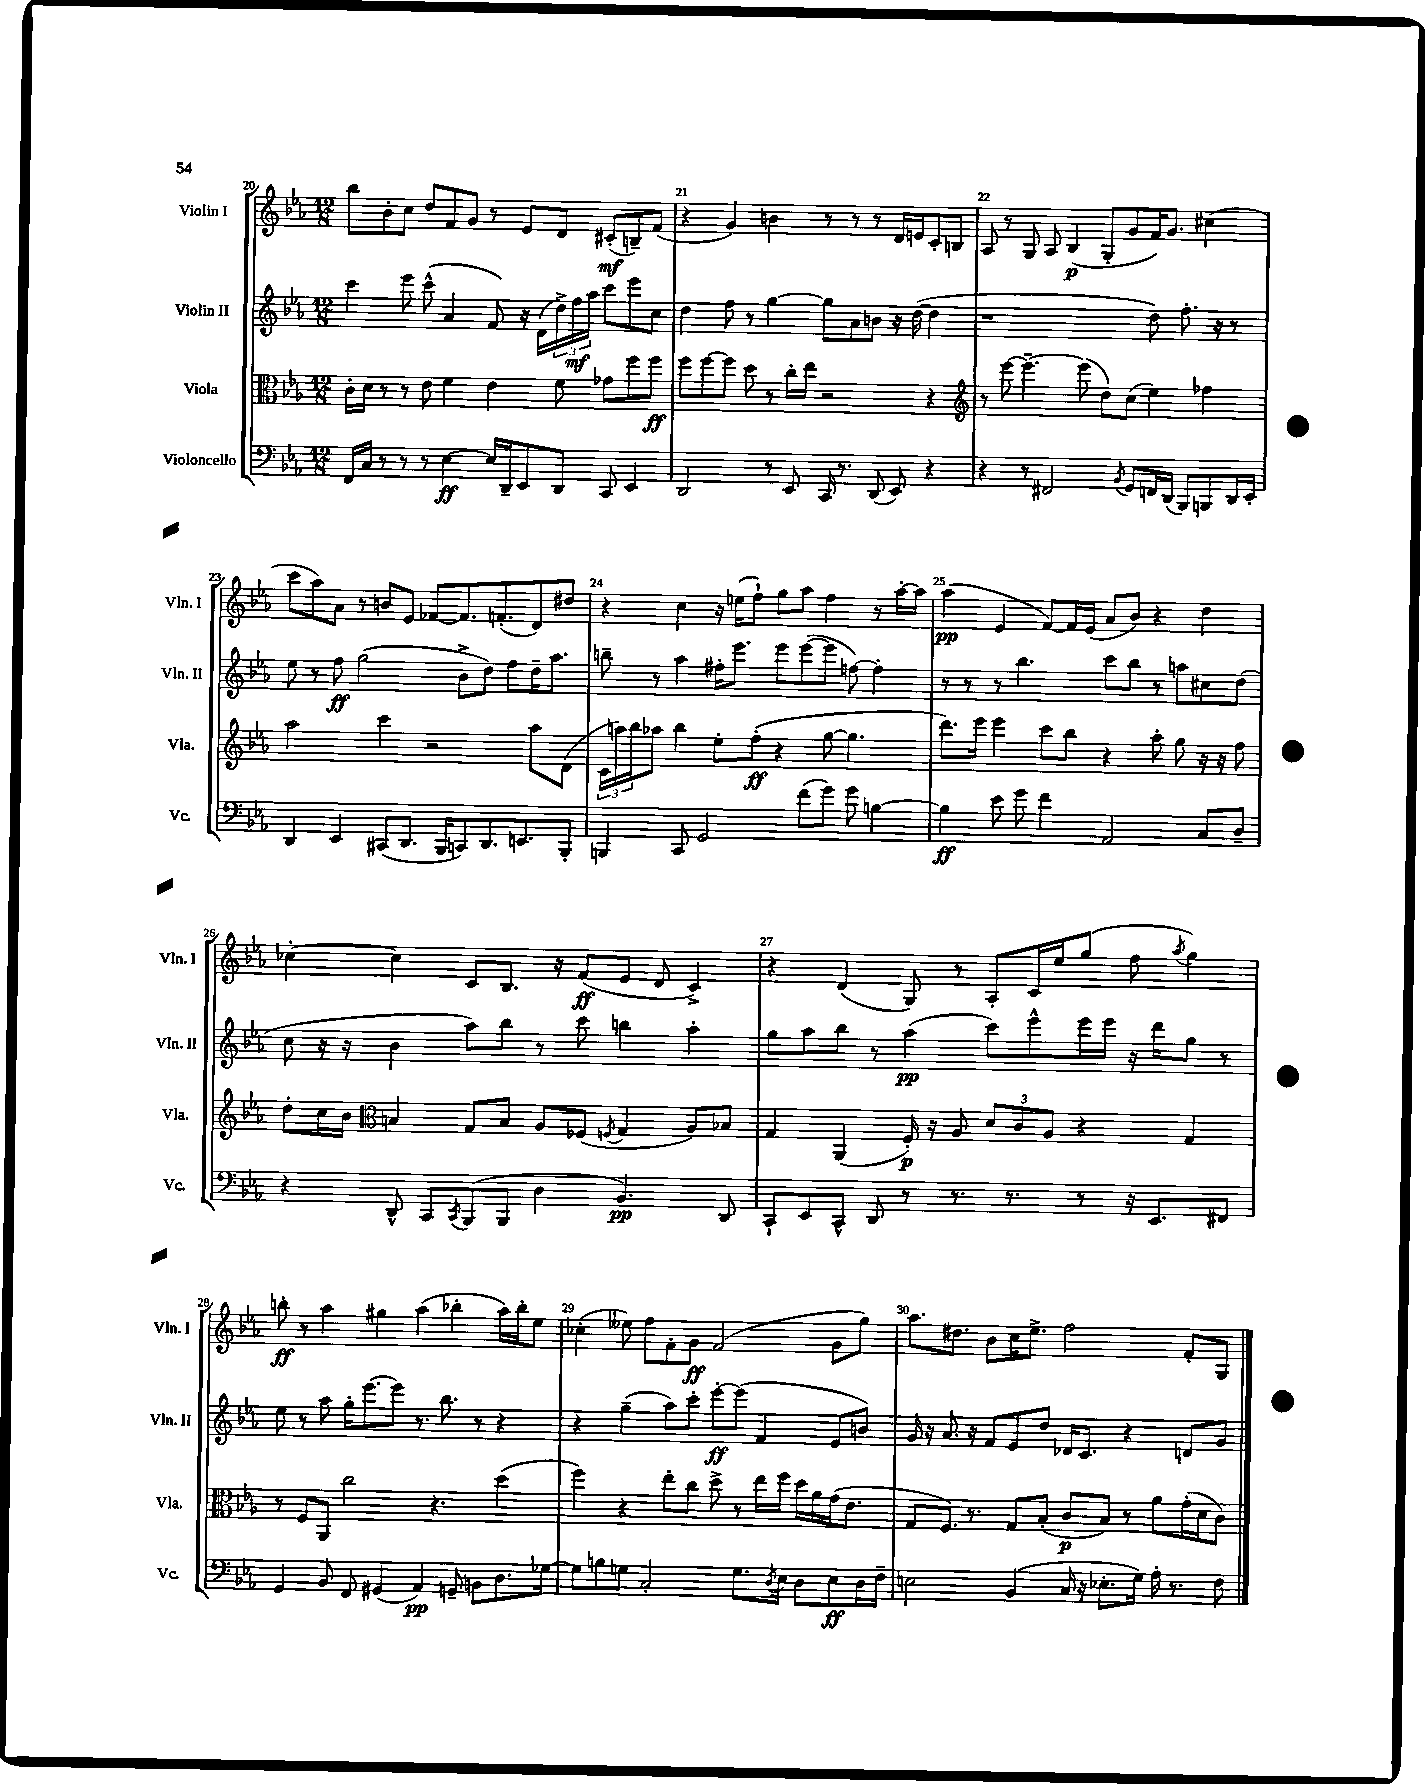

**kern	**dynam	**kern	**dynam	**kern	**dynam	**kern	**dynam
*part4	*part4	*part3	*part3	*part2	*part2	*part1	*part1
*staff4	*staff4	*staff3	*staff3	*staff2	*staff2	*staff1	*staff1
*I"Violoncello	*	*I"Viola	*	*I"Violin II	*	*I"Violin I	*
*I'Vc.	*	*I'Vla.	*	*I'Vln. II	*	*I'Vln. I	*
*clefF4	*	*clefC3	*	*clefG2	*	*clefG2	*
*k[b-e-a-]	*	*k[b-e-a-]	*	*k[b-e-a-]	*	*k[b-e-a-]	*
*M12/8	*	*M12/8	*	*M12/8	*	*M12/8	*
=20	=20	=20	=20	=20	=20	=20	=20
16FF/LL	.	16c'\LL	.	4ccc\	.	8bb-\L	.
16C/JJ	.	16d\JJ	.	.	.	.	.
8r	.	8r	.	.	.	8b-'\	.
8r	.	8r	.	8eee-\	.	8cc\J	.
8r	.	8e-\	.	(8ccc^^\	.	8dd/L	.
[4E-\	ff	4f\	.	4a-/	.	8f/	.
.	.	.	.	.	.	8g/J	.
16E-/LL]	.	4e-\	.	8f/)	.	8r	.
16DD~/J	.	.	.	.	.	.	.
8EE-/	.	.	.	16r	.	8e-/L	.
.	.	.	.	(16d\LL	.	.	.
8DD/J	.	8f\	.	24dd^\)	.	8d/J	.
.	.	.	.	24ff\	mf	.	.
.	.	.	.	24aa-\JJ	.	.	.
8CC/	.	8g-X\L	.	8ccc\L	.	(8c#X'/L	mf
4EE-/	.	8ff\	.	8eee-\	.	8Bn~/)	.
.	.	8ff\J	ff	8cc\J	.	(8f/J	.
=21	=21	=21	=21	=21	=21	=21	=21
2DD/	.	8ff\L	.	4dd\	.	4r	.
.	.	[8ff\	.	.	.	.	.
.	.	8ff\J]	.	8ff\	.	4g/)	.
.	.	8dd\	.	8r	.	.	.
8r	.	8r	.	[4gg\	.	4bn\	.
8EE-/	.	16cc'\LL	.	.	.	.	.
.	.	16ee-\JJ	.	.	.	.	.
16CC/	.	2r	.	8gg\L]	.	8r	.
8.r	.	.	.	.	.	.	.
.	.	.	.	8a-\	.	8r	.
(8DD/	.	.	.	8bn\J	.	8r	.
8EE-/)	.	.	.	16r	.	16d/LL	.
.	.	.	.	([16dd\	.	16en/J	.
4r	.	4r	.	4dd\]	.	8c'/	.
.	.	.	.	.	.	8Bn/J	.
=22	=22	=22	=22	=22	=22	=22	=22
*	*	*clefG2	*	*	*	*	*
4r	.	8r	.	1r	.	8A-/	.
.	.	[8eee-\	.	.	.	8r	.
8r	.	4.eee-~\_	.	.	.	8G/	.
2FF#X/	.	.	.	.	.	8A-/	.
.	.	.	.	.	.	(4B-/	p
.	.	(8eee-\]	.	.	.	.	.
.	.	8dd\L)	.	.	.	8G'/L	.
8qBB-/	.	.	.	.	.	.	.
8GG/L	.	(8cc\J	.	.	.	8g/	.
16FFn/L	.	4ee-\)	.	8dd\)	.	16f/K)	.
(16DD/JJ	.	.	.	.	.	8.g/J	.
8BBB-/L)	.	.	.	8.ff'\	.	.	.
8BBBn/	.	4ff-X\	.	.	.	(4cc#X\	.
.	.	.	.	16r	.	.	.
16DD/L	.	.	.	8r	.	.	.
16EE-'/JJ	.	.	.	.	.	.	.
!!LO:LB:g=z
=23	=23	=23	=23	=23	=23	=23	=23
4DD/	.	2aa-\	.	8ee-\	.	8ccc\L	.
.	.	.	.	8r	.	8aa-\)	.
4EE-/	.	.	.	8ff\	ff	8a-\J	.
.	.	.	.	(2gg\	.	8r	.
(8CC#X/L	.	4ccc\	.	.	.	8bn/L	.
8.DD/J	.	.	.	.	.	8e-/J	.
.	.	2r	.	.	.	[8f-X/L	.
16BBB-/KL	.	.	.	.	.	.	.
8CCn/)	.	.	.	8b-^\L	.	8.f-/]	.
8.DD/	.	.	.	8dd\J)	.	.	.
.	.	.	.	.	.	(8.fn'/	.
.	.	.	.	8ff\L	.	.	.
8.EEn/	.	.	.	.	.	.	.
.	.	8aa-\L	.	16dd~\K	.	8d/)	.
.	.	.	.	8.aa-\J	.	.	.
8BBB-'/J	.	(8d\J	.	.	.	8dd#X/J	.
=24	=24	=24	=24	=24	=24	=24	=24
4BBBn/	.	24c\LL	.	8bbn~\	.	4r	.
.	.	24aan\)	.	.	.	.	.
.	.	24bb-\J	.	.	.	.	.
.	.	8aa-X\J	.	8r	.	.	.
8CC/	.	4bb-\	.	4aa-\	.	4cc\	.
2GG/	.	.	.	.	.	.	.
.	.	8ee-'\L	.	16ff#X'\KL	.	16r	.
.	.	.	.	8.eee-\J	.	(16een\KL	.
.	.	(8ff'\J	ff	.	.	8ff`\J)	.
.	.	4r	.	8eee-\L	.	8gg\L	.
(8f\L	.	.	.	([8eee-\	.	8aa-\J	.
8g\J)	.	[8gg\	.	8eee-\J]	.	4ff\	.
8g\	.	4.gg\]	.	[8ffn\)	.	.	.
[4Bn\	.	.	.	4ff'\]	.	8r	.
.	.	.	.	.	.	[16aa-'\LL	.
.	.	.	.	.	.	16aa-\JJ]	.
=25	=25	=25	=25	=25	=25	=25	=25
4B\]	ff	8.ddd\L)	.	8r	.	(4aa-\	pp
.	.	.	.	8r	.	.	.
.	.	16eee-\Jk	.	.	.	.	.
8e-\	.	4eee-\	.	8r	.	4e-/	.
8g\	.	.	.	4.bb-\	.	.	.
4f\	.	8ccc\L	.	.	.	[8f/L)	.
.	.	8bb-\J	.	.	.	16f/L]	.
.	.	.	.	.	.	(16e-/JJ	.
2AA-/	.	4r	.	8ccc\L	.	8a-/L	.
.	.	.	.	8bb-\J	.	8b-/J)	.
.	.	8aa-'\	.	8r	.	4r	.
.	.	8gg\	.	8aan\L	.	.	.
8C/L	.	16r	.	8cc#X\	.	4dd\	.
.	.	16r	.	.	.	.	.
8D~/J	.	8ff\	.	(8dd\J	.	.	.
!!LO:LB:g=z
=26	=26	=26	=26	=26	=26	=26	=26
4r	.	8dd'\L	.	8cc\	.	[4cc-X'\	.
.	.	16cc\L	.	16r	.	.	.
.	.	16b-\JJ	.	16r	.	.	.
*	*	*clefC3	*	*	*	*	*
8DD^^/	.	4Bn/	.	4b-\	.	4cc-\]	.
8CC/L	.	.	.	.	.	.	.
8qCC/	.	.	.	.	.	.	.
(8BBB-/	.	8G/L	.	8aa-\L)	.	8c/L	.
8BBB-/J	.	8B/J	.	8bb-\J	.	8.B-/J	.
4D\	.	8A-/L	.	8r	.	.	.
.	.	.	.	.	.	16r	.
.	.	(8F-X/J	.	8ccc\	.	(8f/L	ff
.	.	8qFn/	.	.	.	.	.
4.BB-/)	pp	4G/	.	4bbn\	.	8e-/J	.
.	.	.	.	.	.	8d/	.
.	.	8A-/L)	.	4aa-'\	.	4c^/)	.
8DD/	.	8B-X/J	.	.	.	.	.
=27	=27	=27	=27	=27	=27	=27	=27
8CC`/L	.	4G/	.	8gg\L	.	4r	.
8EE-/	.	.	.	8aa-\	.	.	.
8CC^^/J	.	(4AA-/	.	8bb-\J	.	(4d/	.
8DD/	.	.	.	8r	.	.	.
8r	.	16F'/)	p	(4aa-\	pp	8G/)	.
.	.	16r	.	.	.	.	.
8.r	.	8A-/	.	.	.	8r	.
.	.	12d/L	.	8ccc\L)	.	8A-'/L	.
8.r	.	.	.	.	.	.	.
.	.	12c/	.	.	.	.	.
.	.	.	.	8eee-^^\	.	16c/L	.
.	.	12A-/J	.	.	.	.	.
.	.	.	.	.	.	16ee-/J	.
8r	.	4r	.	16eee-\L	.	(8gg/J	.
.	.	.	.	16eee-\JJ	.	.	.
16r	.	.	.	16r	.	8ff\	.
8.EE-/L	.	.	.	16ddd\KL	.	.	.
.	.	.	.	.	.	8qaa-/	.
.	.	4G/	.	8gg\J	.	4gg\)	.
8FF#X/J	.	.	.	8r	.	.	.
!!LO:LB:g=z
=28	=28	=28	=28	=28	=28	=28	=28
4GG/	.	8r	.	8ee-\	.	8bbn'\	ff
.	.	8F/L	.	8r	.	8r	.
8BB-/	.	8AA-/J	.	8aa-\	.	4aa-\	.
8FF/	.	2cc\	.	16gg'\KL	.	.	.
.	.	.	.	[8.eee-\	.	.	.
(4GG#X/	.	.	.	.	.	4gg#X\	.
.	.	.	.	8eee-\J]	.	.	.
4AA-/)	pp	.	.	8.r	.	(4aa-\	.
.	.	4.r	.	.	.	.	.
.	.	.	.	8.bb-\	.	.	.
8GGn~/	.	.	.	.	.	4bb-X'\	.
8BBn\L	.	.	.	8r	.	.	.
8.D\	.	(4dd\	.	4r	.	16aa-\LL)	.
.	.	.	.	.	.	16bb-'\J	.
.	.	.	.	.	.	8ee-\J	.
[16G-X\Jk	.	.	.	.	.	.	.
=29	=29	=29	=29	=29	=29	=29	=29
8G-\L]	.	4ff\)	.	4r	.	(4cc-X'\	.
8Bn\	.	.	.	.	.	.	.
8Gn\J	.	4r	.	(4gg~\	.	8ee--X\)	.
2C'/	.	.	.	.	.	8ff\L	.
.	.	8ee-'\L	.	8aa-\L)	.	8f'\	.
.	.	8cc\J	.	8ccc'\J	.	8g\J	ff
.	.	8dd^\	.	[8eee-'\L	ff	(2f/	.
8.G\L	.	8r	.	(8eee-\J]	.	.	.
.	.	16ee-\LL	.	4f/	.	.	.
8qD/	.	.	.	.	.	.	.
16E-\Jk	.	16ff\JJ	.	.	.	.	.
8D\L	.	16dd\LL	.	.	.	.	.
.	.	16a-\	.	.	.	.	.
8E-\	ff	(16g\J	.	8e-/L	.	8g\L	.
.	.	8.e-\J	.	.	.	.	.
16D\L	.	.	.	8bn/J)	.	8gg\J)	.
16F~\JJ	.	.	.	.	.	.	.
=30	=30	=30	=30	=30	=30	=30	=30
2En\	.	8G/L	.	16g/	.	8.aa-\L	.
.	.	.	.	16r	.	.	.
.	.	8.F/J)	.	8.a-/	.	.	.
.	.	.	.	.	.	8.dd#X\J	.
.	.	8.r	.	16r	.	.	.
.	.	.	.	8f/L	.	8b-\L	.
(4BB-/	.	8G/L	.	8e-/	.	16cc\K	.
.	.	.	.	.	.	8.ee-^\J	.
.	.	(8B-'/J	.	8dd/J	.	.	.
16C/	.	8c/L	p	16d-X/KL	.	2ff\	.
16r	.	.	.	8.c/J	.	.	.
8.E-X'\L	.	8B-/J)	.	.	.	.	.
.	.	8r	.	4r	.	.	.
16G\Jk)	.	.	.	.	.	.	.
16A-'\	.	8a-\L	.	.	.	.	.
8.r	.	.	.	.	.	.	.
.	.	(16g'\L	.	8dn/L	.	8f'/L	.
.	.	16d\J	.	.	.	.	.
8F\	.	8c\J)	.	8g/J	.	8G/J	.
==	==	==	==	==	==	==	==
*-	*-	*-	*-	*-	*-	*-	*-
